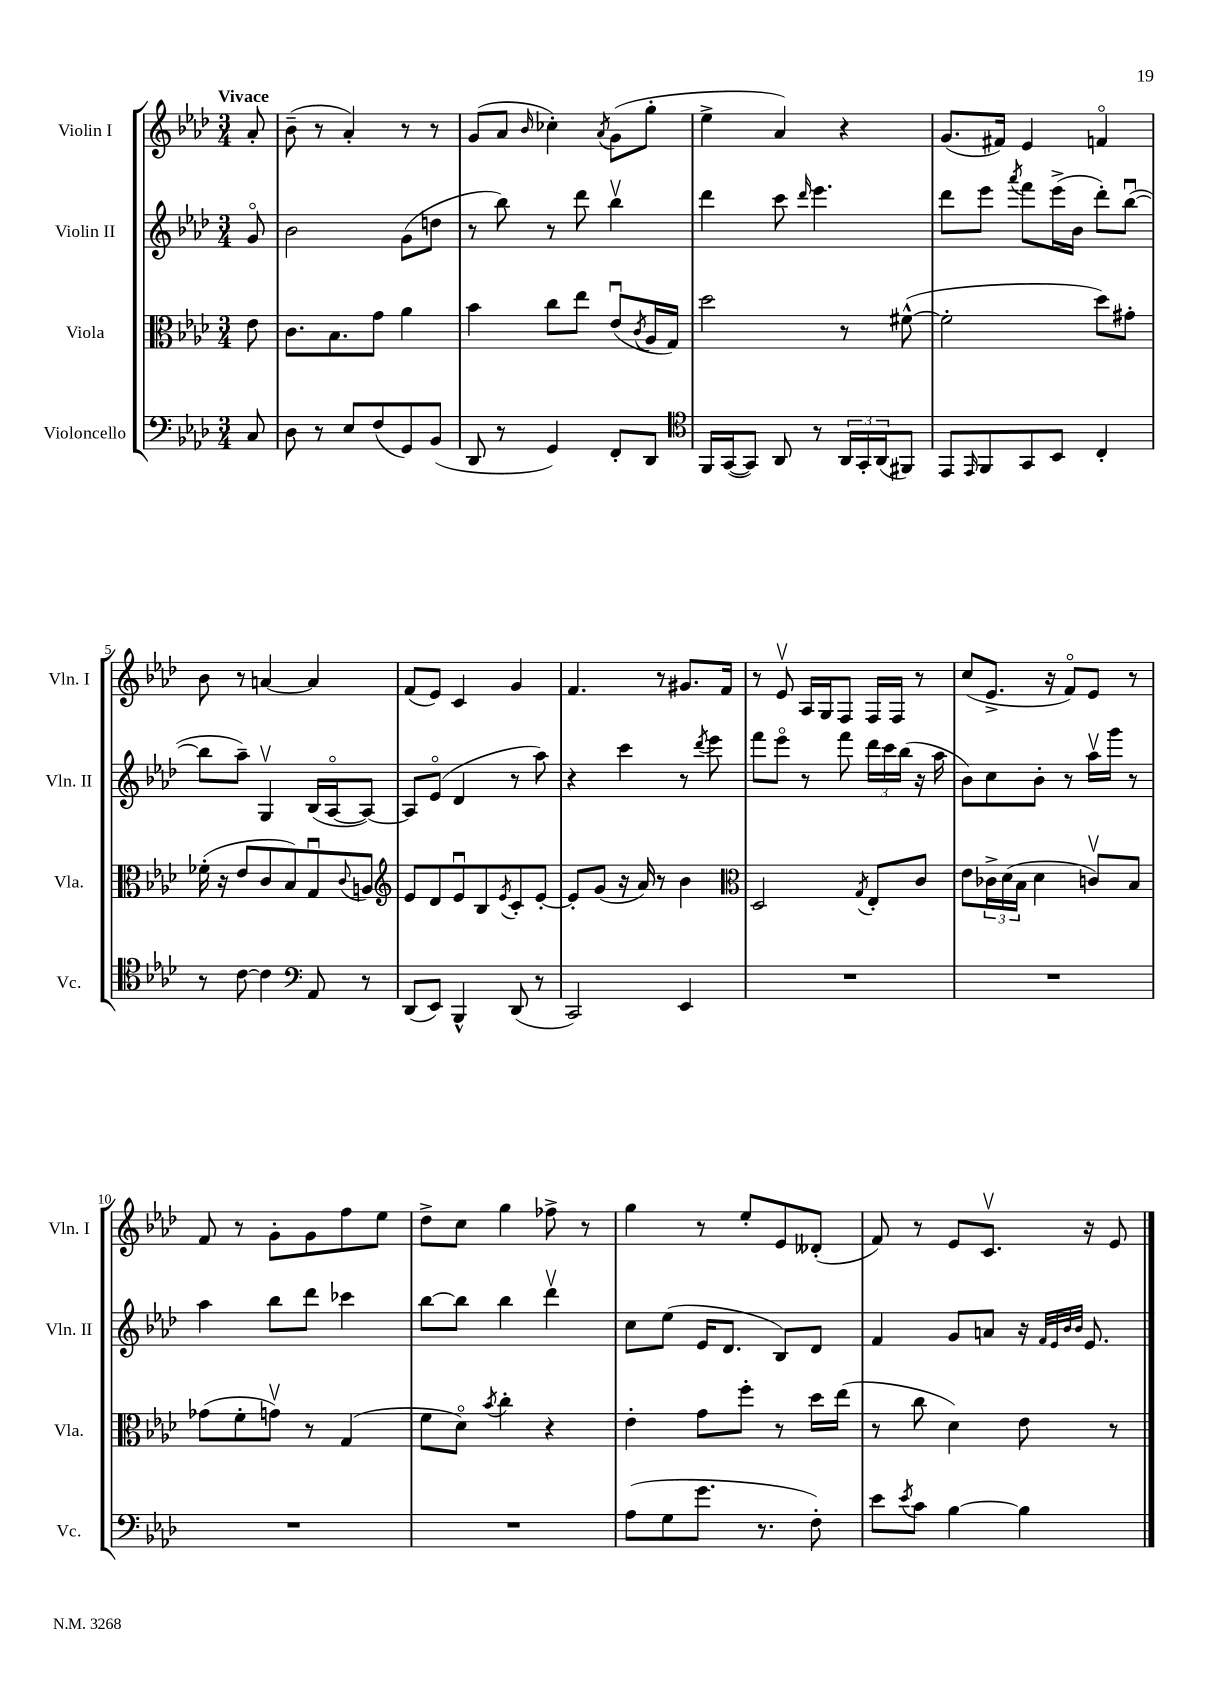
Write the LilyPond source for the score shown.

<<
\new StaffGroup <<
\new Staff = "s0" \with { instrumentName = "Violin I" shortInstrumentName = "Vln. I" } {
    \clef treble \key aes \major \numericTimeSignature \time 3/4 \partial 8 \tempo "Vivace"
    aes'8-. |
    bes'8--( r8 aes'4-.) r8 r8 |
    g'8( aes'8 \grace { bes'16 } ces''4-.) \acciaccatura { aes'8 } g'8( g''8-. |
    ees''4-> aes'4) r4 |
    g'8.( fis'16) ees'4 f'4\flageolet |
    bes'8 r8 a'4~ a'4 |
    f'8( ees'8) c'4 g'4 |
    f'4. r8 gis'8. f'16 |
    r8 ees'8\upbow aes16 g16 f8 f16 f16 r8 |
    c''8( ees'8.-> r16 f'8\flageolet) ees'8 r8 |
    f'8 r8 g'8-. g'8 f''8 ees''8 |
    des''8-> c''8 g''4 fes''8-> r8 |
    g''4 r8 ees''8-. ees'8 deses'8-.( |
    f'8) r8 ees'8 c'8.\upbow r16 ees'8 \bar "|." |
}
\new Staff = "s1" \with { instrumentName = "Violin II" shortInstrumentName = "Vln. II" } {
    \clef treble \key aes \major \numericTimeSignature \time 3/4 \partial 8
    g'8\flageolet |
    bes'2 g'8( d''8 |
    r8 bes''8) r8 des'''8 bes''4\upbow |
    des'''4 c'''8 \grace { des'''16 } ees'''4. |
    des'''8 ees'''8 \acciaccatura { aes'''8 } f'''8 ees'''16->( bes'16 des'''8-.) bes''8~\downbow( |
    bes''8 aes''8--) g4\upbow bes16( aes16~\flageolet aes8~) |
    aes8 ees'8\flageolet( des'4 r8 aes''8) |
    r4 c'''4 r8 \acciaccatura { des'''8 } ees'''8 |
    f'''8 ees'''8\flageolet r8 f'''8 \tuplet 3/2 { des'''16 c'''16 bes''16( } r16 aes''16 |
    bes'8) c''8 bes'8-. r8 aes''16\upbow g'''16 r8 |
    aes''4 bes''8 des'''8 ces'''4 |
    bes''8~ bes''8 bes''4 des'''4\upbow |
    c''8 ees''8( ees'16 des'8. bes8) des'8 |
    f'4 g'8 a'8 r16 \grace { f'32 ees'32 bes'32 bes'32 } ees'8. \bar "|." |
}
\new Staff = "s2" \with { instrumentName = "Viola" shortInstrumentName = "Vla." } {
    \clef alto \key aes \major \numericTimeSignature \time 3/4 \partial 8
    ees'8 |
    c'8. bes8. g'8 aes'4 |
    bes'4 c''8 ees''8 ees'8\downbow( \acciaccatura { c'8 } aes16 g16) |
    des''2 r8 fis'8~-^( |
    fis'2-. des''8) gis'8-. |
    fes'16-.( r16 ees'8 c'8 bes8) g8\downbow \appoggiatura { c'8 } a8 |
    \clef treble ees'8 des'8 ees'8\downbow bes8 \acciaccatura { ees'8 } c'8-. ees'8~-. |
    ees'8-. g'8( r16 aes'16) r8 bes'4 |
    \clef alto des2 \acciaccatura { g8 } ees8-. c'8 |
    ees'8 \tuplet 3/2 { ces'16-> des'16( bes16 } des'4 c'8\upbow) bes8 |
    ges'8( f'8-. g'8\upbow) r8 g4( |
    f'8 des'8\flageolet) \acciaccatura { bes'8 } c''4-. r4 |
    ees'4-. g'8 f''8-. r8 des''16 ees''16( |
    r8 c''8 des'4) ees'8 r8 \bar "|." |
}
\new Staff = "s3" \with { instrumentName = "Violoncello" shortInstrumentName = "Vc." } {
    \clef bass \key aes \major \numericTimeSignature \time 3/4 \partial 8
    c8 |
    des8 r8 ees8 f8( g,8) bes,8( |
    des,8 r8 g,4) f,8-. des,8 |
    \clef tenor f,16 g,16~( g,8) aes,8 r8 \tuplet 3/2 { aes,16 g,16-. aes,16( } fis,8) |
    ees,8 \grace { ees,16 } f,8 g,8 bes,8 c4-. |
    r8 c'8~ c'4 \clef bass aes,8 r8 |
    des,8( ees,8) bes,,4-^ des,8( r8 |
    c,2) ees,4 |
    R2. |
    R2. |
    R2. |
    R2. |
    aes8( g8 g'8. r8. f8-.) |
    ees'8 \acciaccatura { ees'8 } c'8 bes4~ bes4 \bar "|." |
}
>>
>>
